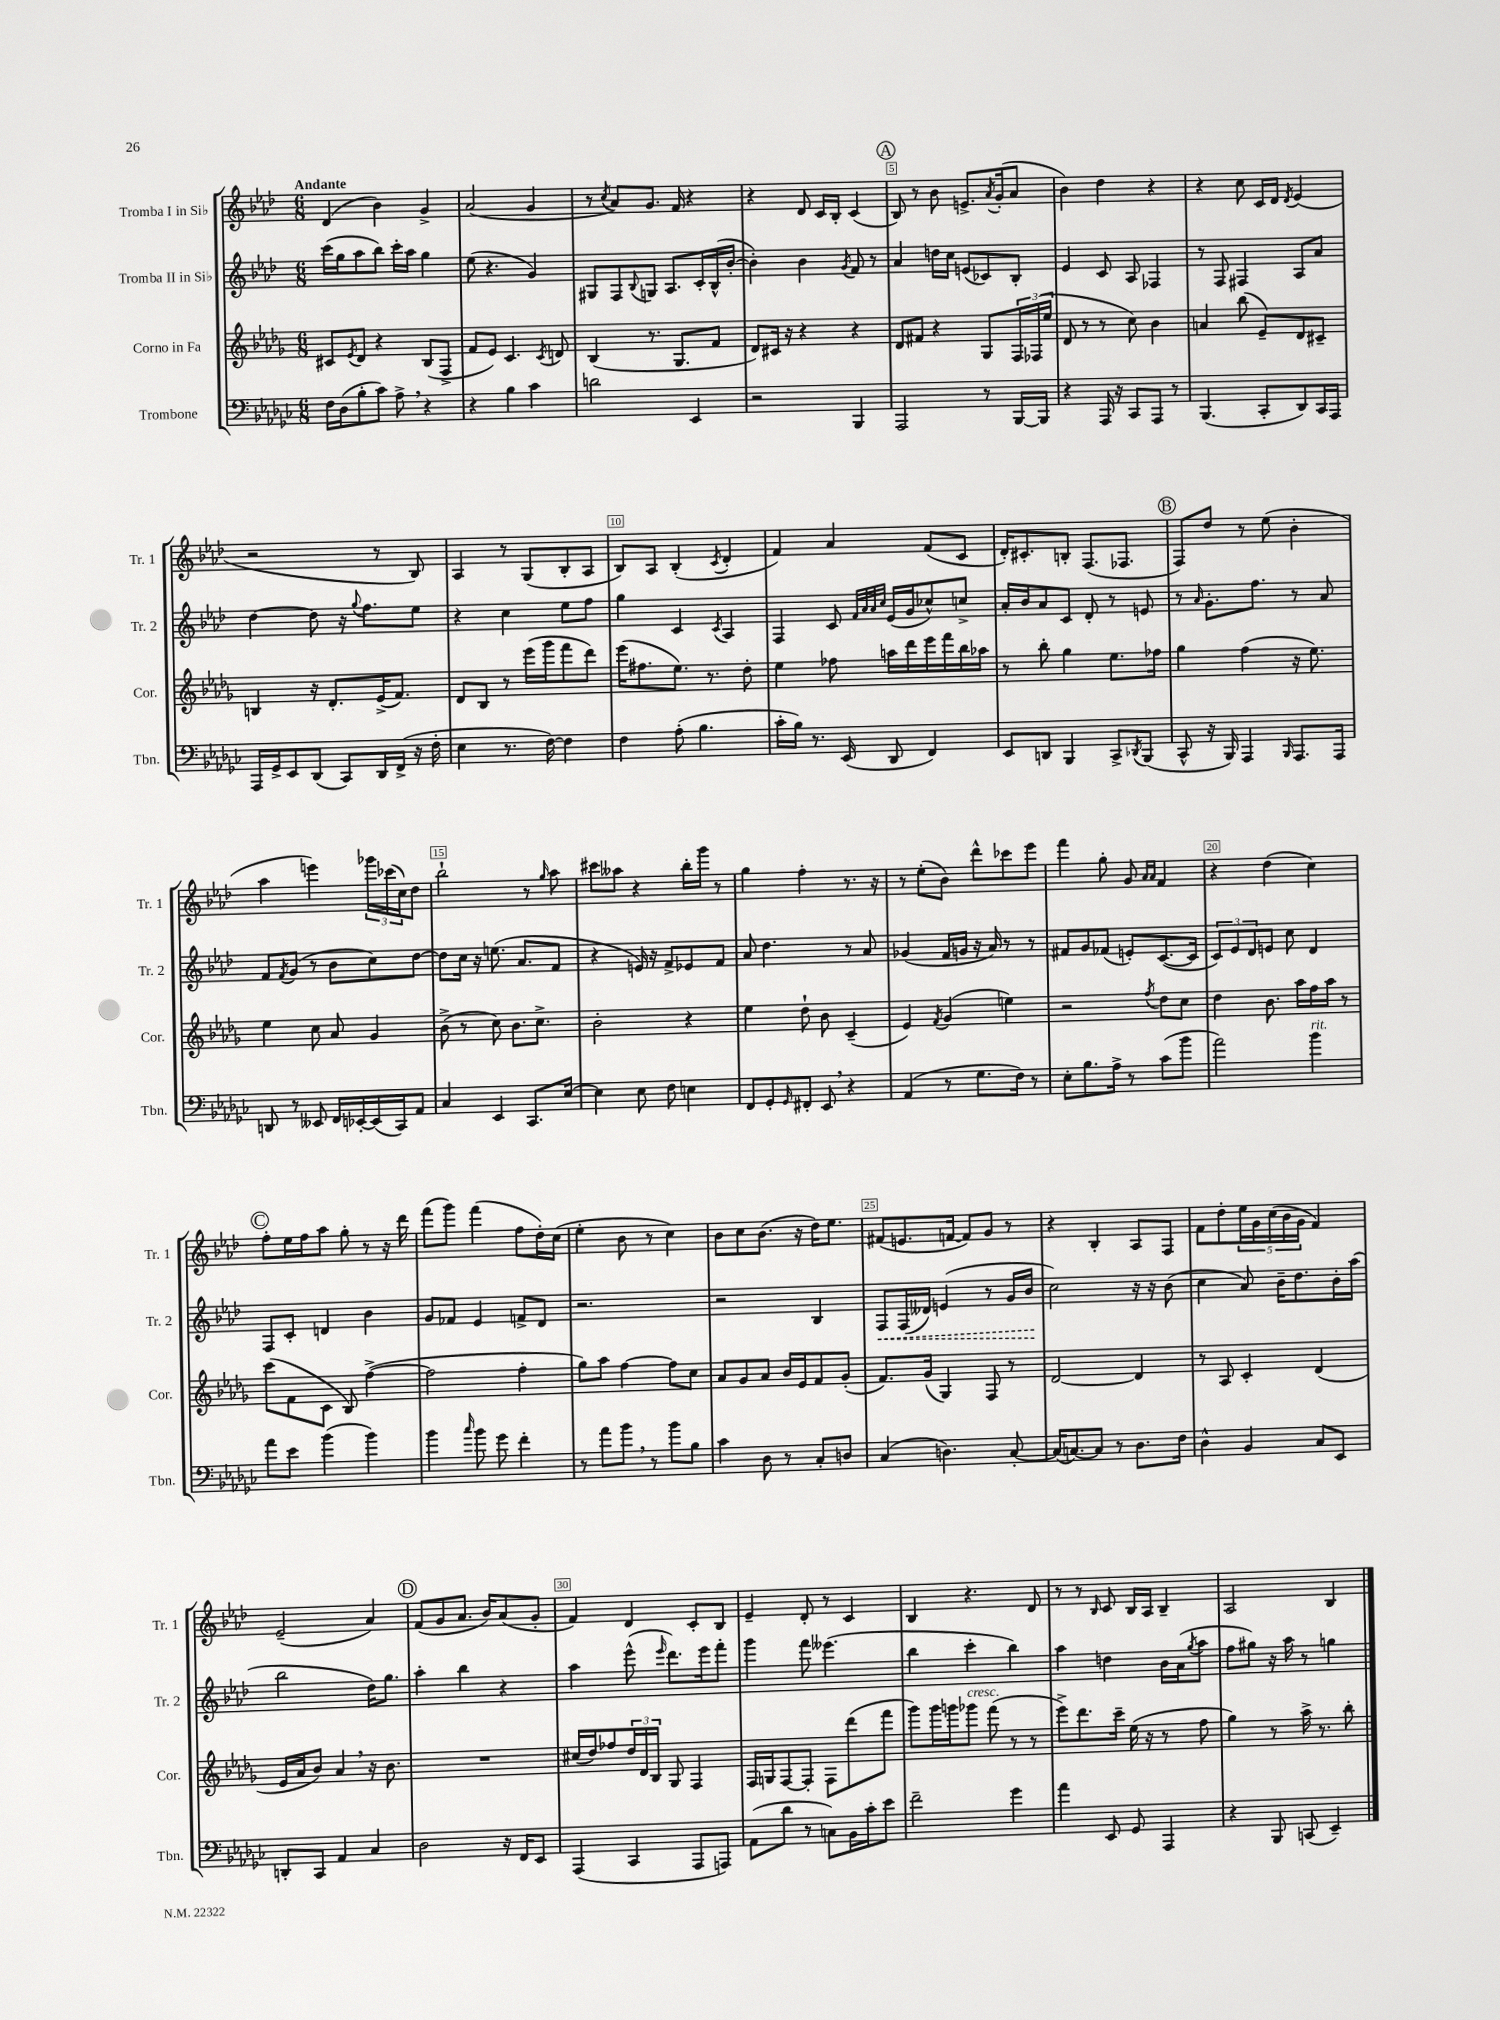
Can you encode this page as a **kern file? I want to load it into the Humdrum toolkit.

**kern	**kern	**kern	**kern
*staff4	*staff3	*staff2	*staff1
*clefF4	*clefG2	*clefG2	*clefG2
*k[b-e-a-d-g-c-]	*k[b-e-a-d-g-]	*k[b-e-a-d-]	*k[b-e-a-d-]
*M6/8	*M6/8	*M6/8	*M6/8
16F	8c#	(16ccc	(4d-
(16D-	.	16gg	.
.	8qe-	.	.
8B-'	8d-	8aa-	.
8c-)	4r	8bb-)	4b-)
8A-^	.	16ccc'	.
.	.	16aa-	.
4r	(8B-	4gg	4g^
.	8F^	.	.
=	=	=	=
4r	8f	(8ee-	(2a-
.	8e-)	4.r	.
4B-	4.c	.	.
4c-	.	4g)	4g
.	8qc	.	.
.	8d	.	.
=	=	=	=
2d	(4B-	8G#	8r
.	.	.	8qcc
.	.	8F	8a-)
.	.	8qqB-	.
.	8.r	8G	8.g
.	.	8.A-	.
.	8.G-	.	16f
4EE-	.	.	4r
.	.	16c'	.
.	8f	(16B-^^	.
.	.	[16b-'	.
=	=	=	=
2r	8d-)	4b-'])	4r
.	16c#	.	.
.	16r	.	.
.	4r	4b-	8d-
.	.	.	16c
.	.	.	16B-'
.	.	8qg	.
4BBB-	4r	8f	(4c
.	.	8r	.
=	=	=	=
2AAA-	8d-	4a-	8B-)
.	8f#	.	8r
.	4r	16dd	8b-
.	.	16cc	.
.	.	(8e	8.e^
8r	8G-	8c-)	.
.	.	.	8qa-
.	.	.	(16g'
[16BBB-	24F	8B-'	8a-
.	(24F-	.	.
16BBB-]	.	.	.
.	24ee-	.	.
=	=	=	=
4r	8d-	4e-	4b-)
.	8r	.	.
16AAA-	8r	8c	4dd-
16r	.	.	.
8CC-	8cc)	8A-	.
8AAA-	4b-	4F-	4r
8r	.	.	.
=	=	=	=
(4.BBB-	4a	8r	4r
.	.	8F	.
.	(8bb-	4F#	8cc
8CC-'	8e-~)	.	16c
.	.	.	16d-
.	.	.	8qd-
8DD-)	8d-	8A-	(4e-
16CC-	8c#~	8a-	.
16AAA-	.	.	.
=	=	=	=
16AAA-	4B	[4dd-	2r
16GG-^	.	.	.
8EE-	.	.	.
(8DD-	16r	8dd-]	.
.	8.d-'	.	.
8CC-)	.	16r	.
.	.	8qqgg	.
.	.	8.ff	.
16DD-	(16e-^	.	8r
(16FF^	8.f)	.	.
16r	.	8ee-	8B-)
16F'	.	.	.
=	=	=	=
4E-	8d-	4r	4A-
.	8B-	.	.
8.r	8r	4cc	8r
.	(16eee-	.	(8G
[16F)	16ggg-	.	.
4F]	8fff	8ee-	8B-'
.	8ddd-)	8ff	8A-
=	=	=	=
4F	(16eee-	4gg	8B-)
.	8.ff#	.	.
.	.	.	8A-
(8A-'	8.ee-)	4c	(4B-'
4.B-	.	.	.
.	8.r	.	.
.	.	8qc	8qc
.	.	4A-	4d-'
.	8dd-'	.	.
=	=	=	=
16c-'	4ee-	4F	4f)
16B-)	.	.	.
8.r	.	.	.
.	8ff-	8c	4a-
(16EE-	.	.	.
.	.	32qqf	.
.	.	32qqa-	.
.	.	32qqa-	.
.	.	32qqcc	.
8DD-	16aa	(16e-	.
.	16ddd-	16g	.
4FF)	16eee-	8cc-^^)	(8f
.	16fff	.	.
.	16bb-	8cc^	8c
.	16aa-	.	.
=	=	=	=
8EE-	8r	16a-'	16d-')
.	.	16b-	8.c#'
8DD	8bb-'	8a-	.
4BBB-	4gg-	8c	8B'
.	.	8d-'	(8.F
8CC-^	8.ee-	8r	.
.	.	.	8.F-
8qDD-	.	.	.
(8BBB-	.	8e	.
.	16ff-	.	.
=	=	=	=
8CC-^^	4gg-	8r	8F)
.	.	16qqa-	.
16r	.	8.g'	8dd-
16BBB-)	.	.	.
4AAA-	(4ff	.	8r
.	.	8.ff	.
.	.	.	(8ee-
16qqBBB-	.	.	.
8.AAA-	16r	8r	4b-'
.	8.ee-)	.	.
.	.	8a-	.
16AAA-	.	.	.
=	=	=	=
8DD	4ee-	8f	4aa-
.	.	8qf	.
8r	.	(8g	.
8EE--	8cc	8r	4eee)
16FF	8a-	8b-	.
[16EE-'	.	.	.
(16EE-]	4g-	8cc)	24ggg-
.	.	.	(24ccc-
16CC-)	.	.	.
.	.	.	24cc)
8AA-	.	[8dd-	8dd-
=	=	=	=
4C-	(8b-^	8dd-]	2bb-`
.	8r	16cc	.
.	.	16r	.
4EE-	8cc)	(8.ee	.
.	8.b-	.	.
.	.	8.a-	.
8.CC-	.	.	8r
.	8.cc^	.	.
.	.	.	16qqgg
.	.	8f	8aa-
[16E-	.	.	.
=	=	=	=
4E-]	2b-'	4r	8ccc#
.	.	.	8aa--
8E-	.	16e)	4r
.	.	16r	.
8F	.	8f^	.
4E	4r	8e-	16bb-'
.	.	.	16ggg
.	.	8f	8r
=	=	=	=
8FF	4ee-	8a-	4gg
8GG-'	.	4.dd-	.
16qqGG-	.	.	.
8FF#'	8dd-`	.	4ff'
8EE-	8b-	.	.
4r	(4c~	8r	8.r
.	.	8a-	.
.	.	.	16r
=	=	=	=
(4AA-	4e-)	(4g-	8r
.	.	.	(8ee-'
.	8qf	.	.
8r	(4g-	16f	8b-)
.	.	16g	.
8.G-	.	16r	8ddd-^^
.	.	16a-)	.
.	4ee)	8r	8ccc-
16F)	.	.	.
8r	.	8r	8eee-
=	=	=	=
8E-'	2r	8f#	4fff
8.B-	.	8g	.
.	.	(8f-	8gg'
16A-^	.	.	.
8r	.	8e')	8g
.	.	.	16qqa-
.	8qff	.	16qqa-
(8c-	8dd-	([8.c	4f
8b-	8cc	.	.
.	.	16c]	.
=	=	=	=
2a-)	4dd-	12c)	4r
.	.	12e-	.
.	.	12d-	.
.	8.b-	8e	(4dd-
.	.	8cc	.
.	16aa-	.	.
4b-	16ff	4d-	4cc)
.	16aa-	.	.
.	8r	.	.
=	=	=	=
8a-	(8ccc	8F	8ff'
8e-	8f	8c'	16ee-
.	.	.	16ff
(4b-	8c	4d	8aa-
.	8B-)	.	8gg'
4b-)	([4ff^	4b-	8r
.	.	.	16r
.	.	.	16ddd-
=	=	=	=
4b-	2ff]	8g	(8fff
.	.	8f-	8ggg)
16qqcc-	.	.	.
8b-	.	4e-	(4fff
8g-	.	.	.
4f'	4ff'	8f^	8ff
.	.	8d-	16dd-')
.	.	.	(16cc
=	=	=	=
8r	8gg-)	2.r	4ee-'
8a-	8aa-	.	.
8b-	[4ff	.	8b-
8r	.	.	8r
8b-	8ff]	.	4cc)
8B-	8cc	.	.
=	=	=	=
4c-	8a-	2r	8b-
.	8g-	.	8cc
8D-	8a-	.	(8.b-
8r	16b-	.	.
.	16e-	.	16r
8C-'	8f	4B-	16dd-)
.	.	.	8.ee-
8D	(8g-'	.	.
=	=	=	=
(4C-	8.f)	8F	(8f#
.	.	(16F	8.e
.	(16g-	16d--)	.
4.D)	4G-)	(4e	.
.	.	.	[16f
.	.	.	8f])
.	8F	8r	8g
[8C-'	8r	16g	8r
.	.	16b-	.
=	=	=	=
(16C-]	[2d-	2cc)	4r
[8.C)	.	.	.
8C]	.	.	4B-'
8r	.	.	.
8.D-	4d-]	16r	8A-
.	.	16r	.
.	.	(8b-	8F
16F	.	.	.
=	=	=	=
4D-^^	8r	4cc	8f
.	8A-	.	8dd-'
4BB-	4c'	8a-)	20ee-
.	.	.	20g
.	.	.	(20cc
.	.	16b-~	.
.	.	.	20b-
.	.	8.dd-	.
.	.	.	20g
8C-	(4d-	.	4f)
8EE-	.	16b-'	.
.	.	(16aa-	.
=	=	=	=
8DD'	16e-	2bb-	(2e-~
.	16a-	.	.
8CC-	8b-)	.	.
4AA-	4a-	.	.
4C-	16r	16dd-)	4a-)
.	8.b-	8.gg	.
=	=	=	=
2D-	2.r	4aa-'	(8f
.	.	.	8g
.	.	4bb-	8.a-
.	.	.	16b-)
16r	.	4r	(8a-
16FF	.	.	.
8EE-	.	.	8g'
=	=	=	=
(4AAA-	(16cc#	4aa-	4f)
.	16dd-)	.	.
.	8ff-	.	.
4CC-	24dd-	(8eee-^^	4d-
.	24d-	.	.
.	24B-	.	.
.	.	16qqeee-	.
.	8G-	8.ddd-)	.
8AAA-	4F	.	8c'
.	.	16eee-	.
8AAA)	.	8fff'	8B-
=	=	=	=
(8AA-	16F	4ggg	4e-~
.	16G	.	.
8d-	[8F	.	.
8r	8F']	8fff	8d-'
8C)	8F	(4.eee--	8r
16BB-	(8ddd-	.	4c
16c-'	.	.	.
8e-	8fff	.	.
=	=	=	=
2f~	8ggg-)	4bb-	4B-
.	16ggg-	.	.
.	16ggg	.	.
.	8ggg-	4ccc'	4.r
.	(8fff	.	.
4g-	8r	4bb-)	.
.	8r	.	8d-
=	=	=	=
4a-	8eee-^)	4aa-	8r
.	8.ddd-	.	8r
.	.	.	16qqB-
8EE-	.	4dd	8c
.	16ccc~	.	.
8GG-	(16ee-	.	16B-
.	16r	.	16A-
4AAA-	8r	16b-	4B-~
.	.	(16a-	.
.	.	8qgg	.
.	8ff	8aa-	.
=	=	=	=
4r	4gg-)	8ff	2A-
.	.	8gg#)	.
8BBB-	8r	16r	.
.	.	16aa-	.
(8CC	16aa-^	8r	.
.	8.r	.	.
4EE-~)	.	4gg	4B-
.	8bb-'	.	.
==	==	==	==
*-	*-	*-	*-
